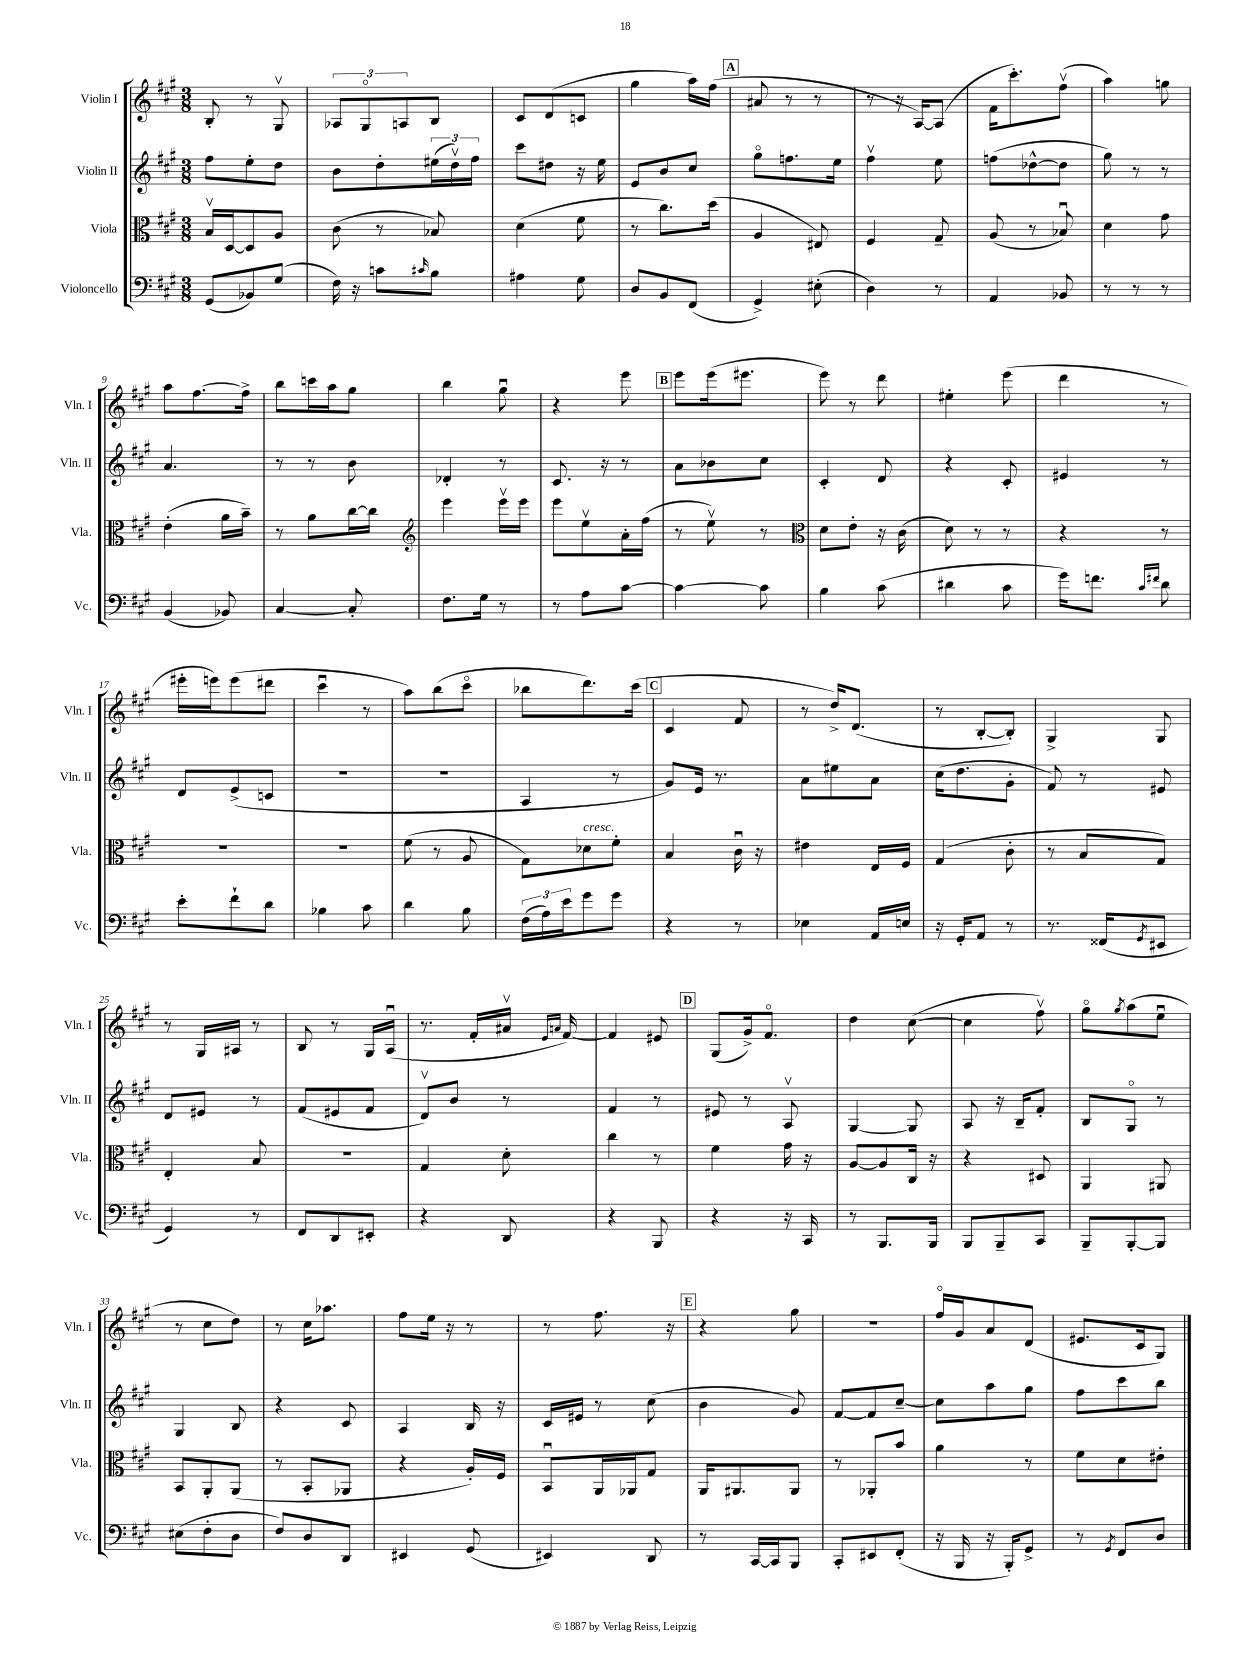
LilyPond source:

<<
\new StaffGroup <<
\new Staff = "s0" \with { instrumentName = "Violin I" shortInstrumentName = "Vln. I" } {
    \clef treble \key a \major \numericTimeSignature \time 3/8
    b8-. r8 gis8\upbow |
    \tuplet 3/2 { aes8 gis8\flageolet a8 } b8 |
    cis'8 d'8( c'8 |
    gis''4 a''16) fis''16( |
    \mark \markup { \box "A" } ais'8 r8 r8 |
    r8 r16 a16~) a8( |
    fis'16 cis'''8.-.) fis''8\upbow( |
    a''4) g''8 |
    a''8 fis''8.~ fis''16-> |
    b''8 c'''16 a''16 gis''8 |
    b''4 gis''8\downbow |
    r4 e'''8 |
    \mark \markup { \box "B" } e'''8 e'''16( eis'''8. |
    e'''8) r8 d'''8 |
    eis''4-. e'''8( |
    d'''4 r8 |
    eis'''16-. e'''16) e'''8( dis'''8 |
    cis'''4\downbow r8 |
    a''8) b''8( cis'''8\flageolet |
    bes''8 d'''8.) cis'''16( |
    \mark \markup { \box "C" } cis'4 fis'8 |
    r8 d''16->) d'8.( |
    r8 b8~-. b8-.) |
    gis4-> gis8 |
    r8 gis16 ais16 r8 |
    b8 r8 gis16 a16\downbow( |
    r8. fis'16-. ais'16\upbow \grace { e'16 a'16 } fis'16~) |
    fis'4 eis'8 |
    \mark \markup { \box "D" } gis8( gis'16->) fis'8.\flageolet |
    d''4 cis''8~( |
    cis''4 fis''8\upbow) |
    gis''8\flageolet \acciaccatura { gis''8 } a''8( e''8\downbow |
    r8 cis''8 d''8) |
    r8 cis''16 aes''8. |
    fis''8 e''16 r16 r8 |
    r8 fis''8. r16 |
    \mark \markup { \box "E" } r4 gis''8 |
    R4. |
    fis''16\flageolet gis'16 a'8 d'8( |
    eis'8. cis'16 gis8) \bar "|." |
}
\new Staff = "s1" \with { instrumentName = "Violin II" shortInstrumentName = "Vln. II" } {
    \clef treble \key a \major \numericTimeSignature \time 3/8
    fis''8 e''8-. d''8 |
    b'8 d''8-. \tuplet 3/2 { eis''16( d''16\upbow) fis''16 } |
    cis'''8 dis''8 r16 e''16 |
    e'8 b'8 cis''8 |
    \mark \markup { \box "A" } gis''8\flageolet f''8. e''16 |
    fis''4\upbow e''8 |
    f''8( des''8~-^ des''8 |
    gis''8) r8 r8 |
    a'4. |
    r8 r8 b'8 |
    des'4-. r8 |
    cis'8. r16 r8 |
    \mark \markup { \box "B" } a'8 bes'8 cis''8 |
    cis'4-. d'8 |
    r4 cis'8-. |
    eis'4 r8 |
    d'8 e'8->( c'8 |
    R4. |
    R4. |
    a4 r8 |
    \mark \markup { \box "C" } gis'8) e'16 r8. |
    a'8 eis''8 a'8 |
    cis''16( d''8. gis'8-. |
    fis'8) r8 eis'8 |
    d'8 eis'8 r8 |
    fis'8( eis'8 fis'8 |
    d'8\upbow) b'8 r8 |
    fis'4 r8 |
    \mark \markup { \box "D" } eis'8 r8 a8\upbow |
    gis4~ gis8 |
    a8 r16 b16-- fis'8-. |
    b8 gis8\flageolet r8 |
    gis4 b8 |
    r4 cis'8 |
    a4 b16 r16 |
    cis'16 eis'16 r8 cis''8( |
    \mark \markup { \box "E" } b'4 gis'8) |
    fis'8~ fis'8 cis''8~-- |
    cis''8 a''8 gis''8 |
    fis''8 cis'''8 b''8 \bar "|." |
}
\new Staff = "s2" \with { instrumentName = "Viola" shortInstrumentName = "Vla." } {
    \clef alto \key a \major \numericTimeSignature \time 3/8
    b16\upbow d16~ d8 a8 |
    cis'8( r8 bes8) |
    d'4( fis'8 |
    r8 cis''8.) d''16( |
    \mark \markup { \box "A" } a4 eis8) |
    fis4 gis8-- |
    a8( r8 bes8\downbow) |
    d'4 gis'8 |
    e'4-.( a'16 b'16--) |
    r8 a'8 cis''16~ cis''16 |
    \clef treble e'''4 e'''16\upbow e'''16 |
    e'''8 e''8\upbow a'16-. fis''16( |
    \mark \markup { \box "B" } r8 e''8\upbow) r8 |
    \clef alto d'8 e'8-. r16 cis'16( |
    d'8) r8 r8 |
    r4 r8 |
    r4. |
    R4. |
    fis'8( r8 a8 |
    gis8) des'8^\markup { \italic "cresc." } fis'8-. |
    \mark \markup { \box "C" } b4 cis'16\downbow r16 |
    eis'4 e16 fis16 |
    gis4( cis'8-. |
    r8 b8 gis8) |
    e4-. b8 |
    R4. |
    gis4 d'8-. |
    cis''4 r8 |
    \mark \markup { \box "D" } fis'4 gis'16 r16 |
    a8~ a8 cis16 r16 |
    r4 dis8 |
    a,4 ais,8 |
    b,8 a,8-. a,8( |
    r8 b,8-. aes,8 |
    r4 a16-.) fis16 |
    b,8\downbow a,16 aes,16 gis8 |
    \mark \markup { \box "E" } a,16 ais,8. ais,8 |
    r8 aes,8-. b'8 |
    a'4 r8 |
    fis'8 d'8 eis'8-. \bar "|." |
}
\new Staff = "s3" \with { instrumentName = "Violoncello" shortInstrumentName = "Vc." } {
    \clef bass \key a \major \numericTimeSignature \time 3/8
    gis,8( bes,8) gis8( |
    fis16) r16 c'8 \grace { cis'16 } b8 |
    ais4 gis8 |
    d8 b,8 fis,8( |
    \mark \markup { \box "A" } gis,4->) eis8-.( |
    d4) r8 |
    a,4 bes,8 |
    r8 r8 r8 |
    b,4( bes,8) |
    cis4~ cis8-. |
    fis8. gis16 r8 |
    r8 a8 cis'8~ |
    \mark \markup { \box "B" } cis'4~ cis'8 |
    b4 cis'8( |
    dis'4 cis'8 |
    gis'16) f'8. \grace { cis'16 fis'16 } d'8 |
    e'8-. fis'8-! d'8 |
    bes4 cis'8 |
    d'4 b8 |
    \tuplet 3/2 { fis16( a16) e'16 } gis'8 gis'8 |
    \mark \markup { \box "C" } r4 r8 |
    ees4 a,16 e16 |
    r16 gis,16-. a,8 r8 |
    r8. fisis,16( \acciaccatura { gis,8 } eis,8 |
    gis,4) r8 |
    fis,8 d,8 eis,8-. |
    r4 d,8 |
    r4 b,,8 |
    \mark \markup { \box "D" } r4 r16 cis,16 |
    r8 b,,8. b,,16 |
    b,,8 b,,8-- cis,8 |
    b,,8-- b,,8~-. b,,8 |
    eis8( fis8-. d8 |
    fis8) d8 d,8 |
    eis,4 gis,8( |
    eis,4) d,8 |
    \mark \markup { \box "E" } r8 cis,16~ cis,16 b,,8 |
    cis,8-. eis,8 fis,8-.( |
    r16 b,,16 r16 b,,16-.) gis,8-> |
    r8 \acciaccatura { gis,8 } fis,8 d8 \bar "|." |
}
>>
>>
